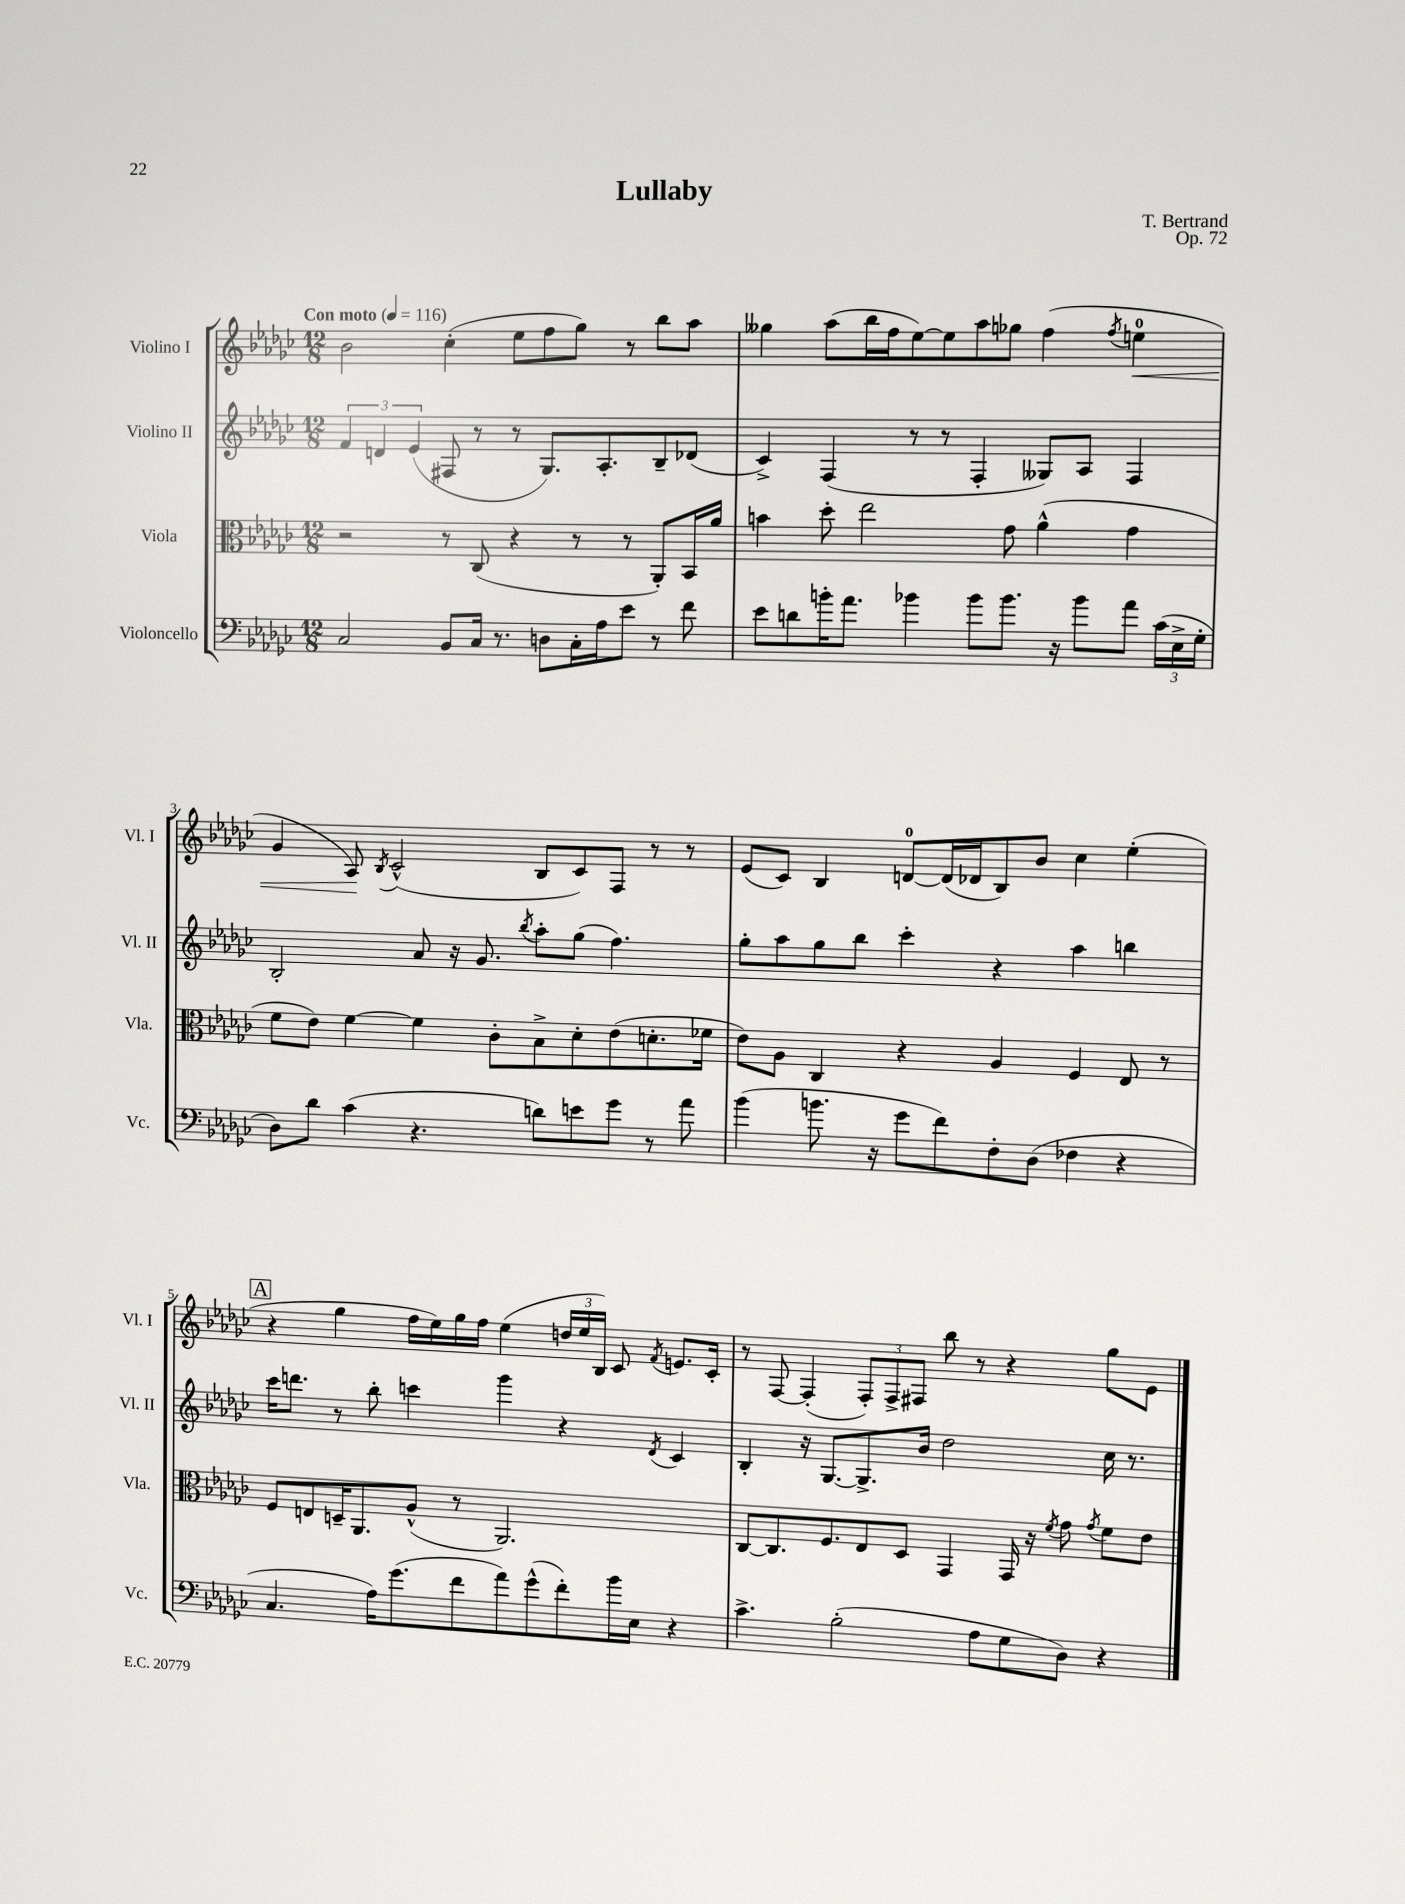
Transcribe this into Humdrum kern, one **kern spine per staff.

**kern	**kern	**kern	**kern	**dynam
*part4	*part3	*part2	*part1	*part1
*staff4	*staff3	*staff2	*staff1	*staff1
*I"Violoncello	*I"Viola	*I"Violino II	*I"Violino I	*
*I'Vc.	*I'Vla.	*I'Vl. II	*I'Vl. I	*
*clefF4	*clefC3	*clefG2	*clefG2	*
*k[b-e-a-d-g-c-]	*k[b-e-a-d-g-c-]	*k[b-e-a-d-g-c-]	*k[b-e-a-d-g-c-]	*
*M12/8	*M12/8	*M12/8	*M12/8	*
*MM116	*MM116	*MM116	*MM116	*
=1	=1	=1	=1	=1
!	!	!	!LO:TX:a:B:t=Con moto	!
2C-/	2r	6f/	2b-\	.
.	.	6dn/	.	.
.	.	(6e-/	.	.
8BB-/L	8r	8F#X/	(4cc-'\	.
16C-/Jk	(8C-/	8r	.	.
8.r	.	.	.	.
.	4r	8r	8ee-\L	.
8Dn\L	.	8.G-/L)	8ff\	.
16C-'\L	8r	.	8gg-\J)	.
16A-\J	.	8.A-'/	.	.
8e-\J	8r	.	8r	.
8r	8AA-'/L)	8B-~/	8bb-\L	.
8f\	16BB-/L	(8d-X/J	8aa-\J	.
.	16a-/JJ	.	.	.
=2	=2	=2	=2	=2
8e-\L	4bn\	4c-^/)	4gg--X\	.
8dn\	.	.	.	.
16bn'\K	8dd-'\	(4F/	(8aa-\L	.
8.a-\J	.	.	.	.
.	2ee-\	.	16bb-\L	.
.	.	.	16ff\J	.
4b-X\	.	8r	[8ee-\)	.
.	.	8r	8ee-\]	.
8b-\L	.	4F'/	8aa-\	.
8.b-\J	8g-\	.	8gg-X\J	.
.	(4a-^^\	8G--X/L)	(4ff\	.
16r	.	.	.	.
8b-\L	.	8A-/J	.	.
.	.	.	8qff/	.
!	!	!	!	!LO:HP:b
8a-\J	4g-\	4F/	4een\	<
(24c-\LL	.	.	.	.
24E-^\	.	.	.	.
24G-'\JJ	.	.	.	.
!!LO:LB:g=z
=3	=3	=3	=3	=3
8D-\L)	8f\L	2B-'/	4g-/	.
8d-\J	8e-\J)	.	.	.
(4c-\	[4f\	.	8A-/)	.
.	.	.	8qB-/	.
.	.	.	(2c-^^/	[
4.r	4f\]	8a-/	.	.
.	.	16r	.	.
.	.	8.g-/	.	.
.	8c-'\L	.	.	.
.	.	8qbb-/	.	.
8dn\L)	8B-^\	8aa-'\L	8B-/L	.
8en\	8d-'\	(8gg-\J	8c-/)	.
8g-\J	(8e-\	4.ff\)	8F/J	.
8r	8.dn'\	.	8r	.
8a-\	.	.	8r	.
.	16f-X\Jk	.	.	.
=4	=4	=4	=4	=4
(4b-\	8e-\L)	8gg-'\L	(8e-/L	.
.	8A-\J	8aa-\	8c-/J)	.
8.bn\	4C-/	8gg-\	4B-/	.
.	.	8bb-\J	.	.
16r	.	.	.	.
8g-\L	4r	4ccc-'\	[8dn/L	.
8f\)	.	.	(16d/L]	.
.	.	.	16d-X/J	.
8F'\	4A-/	4r	8B-/)	.
(8D-\J	.	.	8b-/J	.
4F-X\	4F/	4aa-\	4cc-\	.
4r	8E-/	4bbn\	(4ee-'\	.
.	8r	.	.	.
!!LO:LB:g=z
!!LO:REH:place=s1:t=A
=5	=5	=5	=5	=5
4.C-/	8F/L	16ccc-\KL	4r	.
.	.	8.dddn\J	.	.
.	8En/	.	.	.
.	16Dn~/K	8r	4gg-\	.
.	8.AA-/	.	.	.
16A-\KL)	.	8bb-'\	.	.
(8.g-\	.	.	.	.
.	(8A-^^/J	4cccn\	16ff\LL	.
.	.	.	16ee-\)	.
8f\	8r	.	16gg-\	.
.	.	.	16ff\JJ	.
8a-\)	2.AA-/)	4ggg-\	(4ee-\	.
(8g-^^\	.	.	.	.
8f'\)	.	4r	24ddn/LL	.
.	.	.	24ee-/	.
.	.	.	24B-/JJ)	.
16b-\L	.	.	8c-/	.
16E-\JJ	.	.	.	.
.	.	8qd-/	8qf/	.
4r	.	4c-/	8.en/L	.
.	.	.	16c-'/Jk	.
=6	=6	=6	=6	=6
4.c-^\	[8C-/L	4B-'/	8r	.
.	8.C-/]	.	[8F/	.
.	.	16r	(4F'/]	.
.	8.F/	[8.G-/L	.	.
(2B-'\	.	.	.	.
.	8E-/	8.G-^/]	12F'/L)	.
.	.	.	12F^/	.
.	8D-/J	.	.	.
.	.	.	12F#X/J	.
.	.	16b-/Jk	.	.
.	4GG-/	2dd-\	8bb-\	.
8A-\L	.	.	8r	.
8G-\	16GG-/	.	4r	.
.	16r	.	.	.
.	8qf/	.	.	.
8D-\J)	8g-\	.	.	.
.	8qg-/	.	.	.
4r	8f\L	16cc-\	8gg-\L	.
.	.	8.r	.	.
.	8e-\J	.	8e-\J	.
==	==	==	==	==
*-	*-	*-	*-	*-
